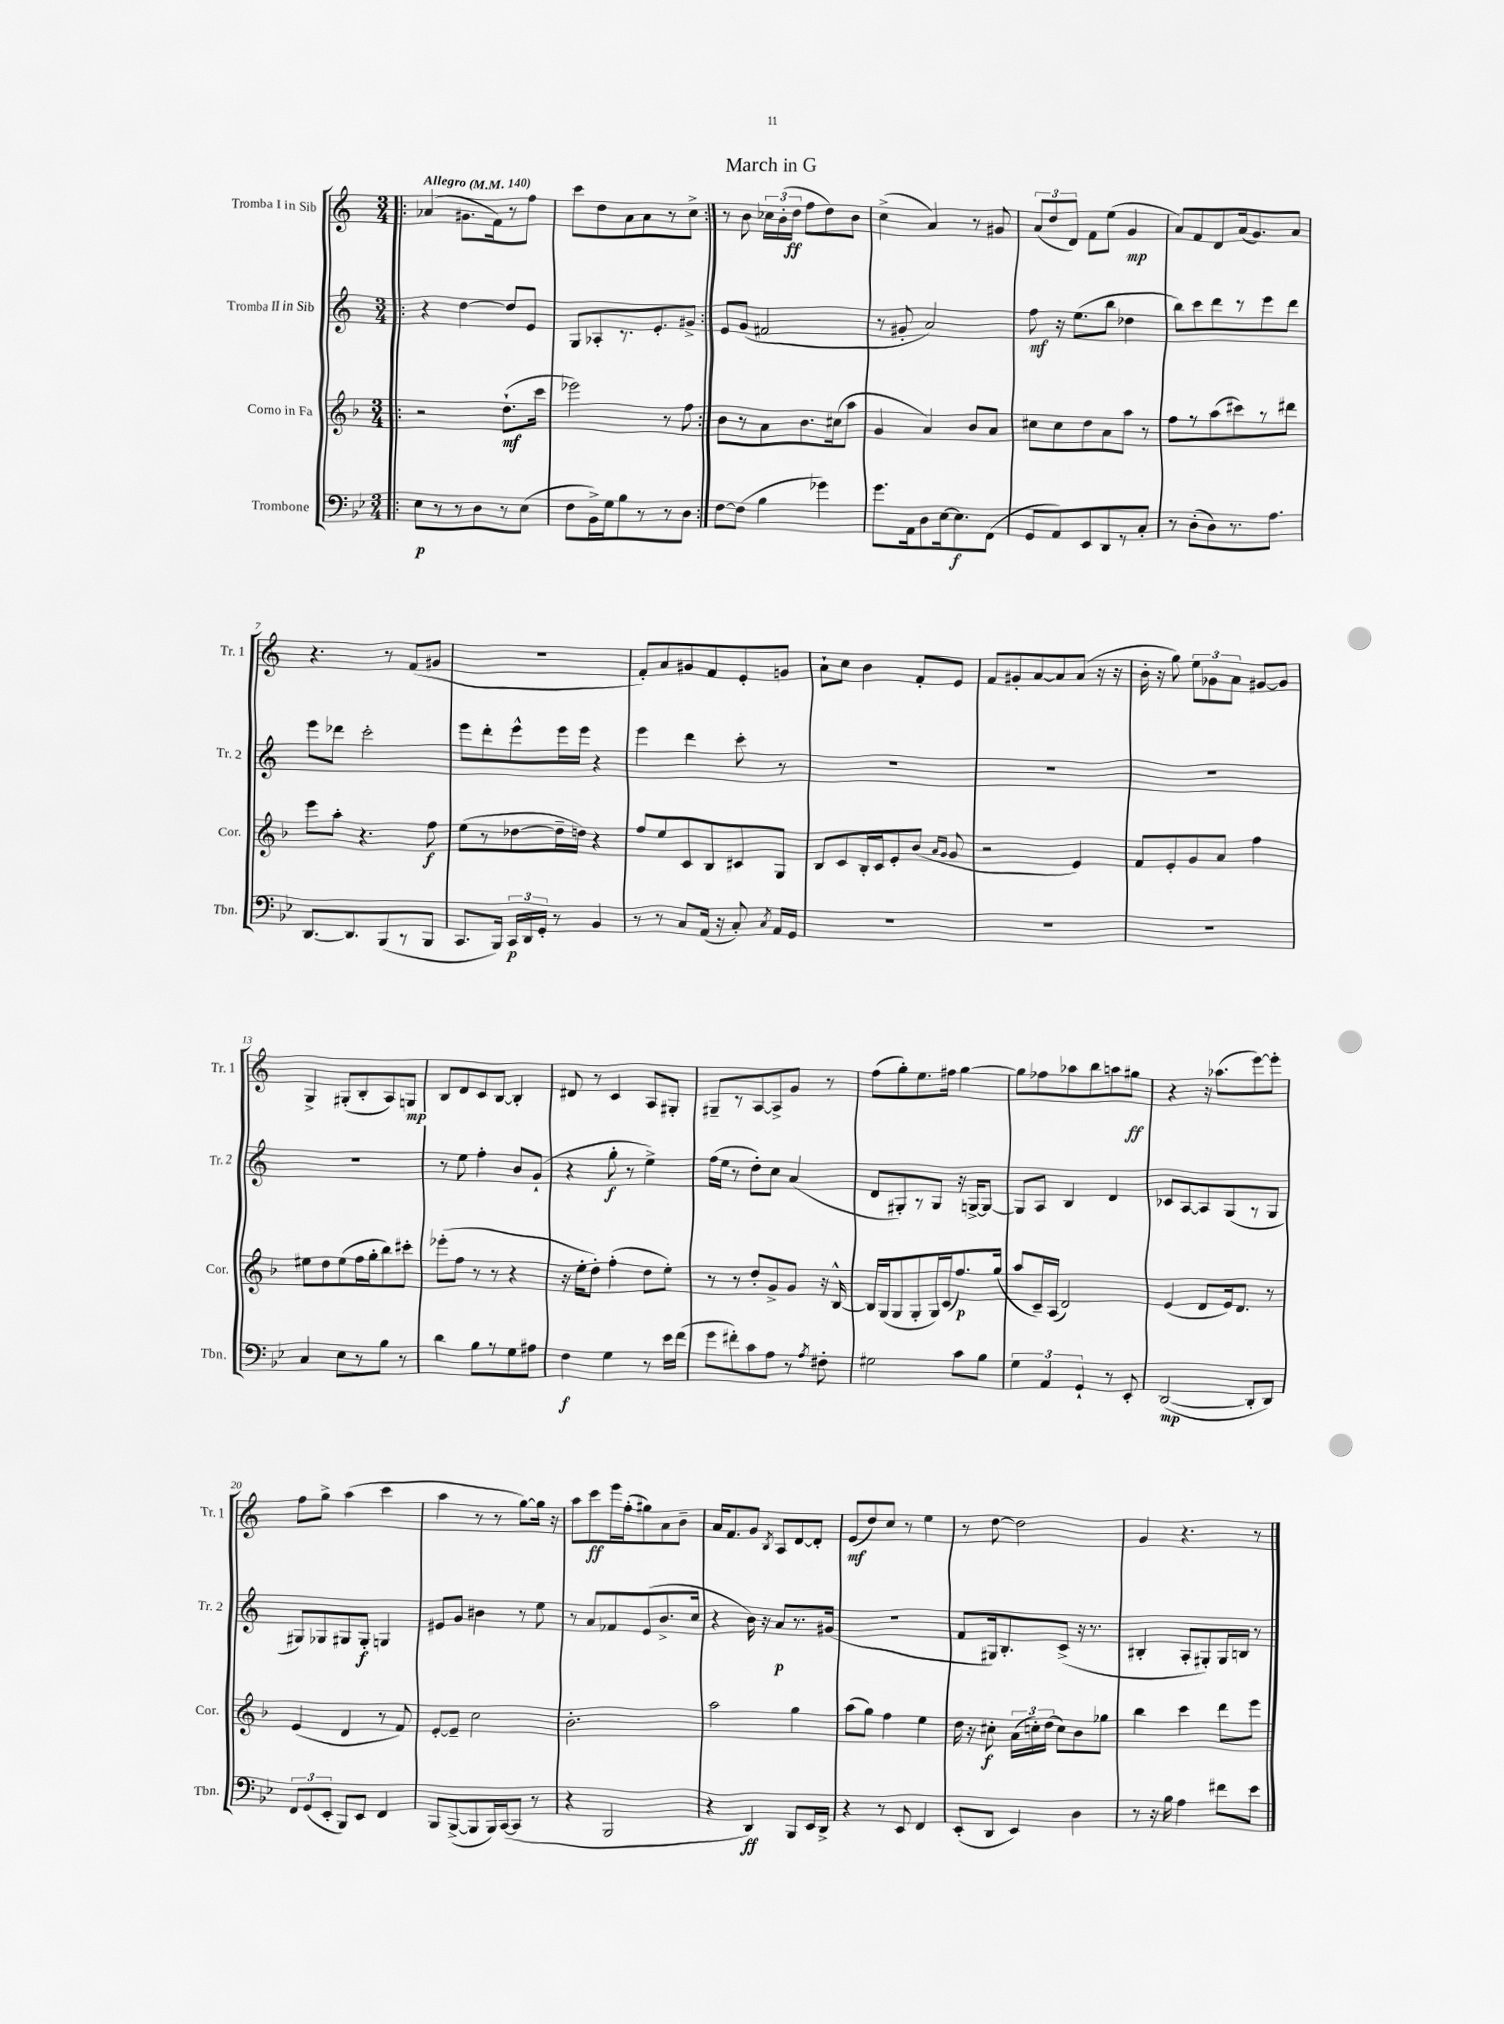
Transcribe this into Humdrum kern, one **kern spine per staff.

**kern	**kern	**kern	**kern
*staff4	*staff3	*staff2	*staff1
*clefF4	*clefG2	*clefG2	*clefG2
*k[b-e-]	*k[b-]	*k[]	*k[]
*M3/4	*M3/4	*M3/4	*M3/4
*MM140	*MM140	*MM140	*MM140
=!|:	=!|:	=!|:	=!|:
8E-	2r	4r	(4a-
8r	.	.	.
8r	.	[4dd	8.g#
8D	.	.	.
.	.	.	16f)
8r	(8.dd`	8dd]	8r
(8E-	.	8e	8ff
.	16ccc	.	.
=	=	=	=
8F	2eee-)	8G	8ccc
16BB-^)	.	8A-'	8dd
16G	.	.	.
8B-	.	8.r	8a
8r	.	.	8a
.	.	8.e'	.
8r	8r	.	8r
8D	8ff	8g#^	8cc^
=:|!	=:|!	=:|!	=:|!
[8F	8b-	8e	8r
(8F]	8r	(8g	8b
4B-	8a	2f#	24cc-
.	.	.	(24b'
.	.	.	24dd
.	8.b-	.	8ff
4g-)	.	.	8dd)
.	(16cc#	.	.
.	8aa	.	8b
=	=	=	=
8.g	4g	8r	(4cc^
.	.	8g#'	.
16AA	.	.	.
8D	4a)	2a)	4a)
[16E-	.	.	.
8.E-]	.	.	.
.	8b-	.	8r
(8FF	8a	.	8g#
=	=	=	=
8GG	8cc#	8ff	(12a
.	.	.	12dd
8AA)	8cc#	16r	.
.	.	.	12d)
.	.	(8.ee	.
8EE-	8dd	.	8f
8DD	8a	8bb	(8ee
8r	8aa	4dd-	4g
8C'	8r	.	.
=	=	=	=
8r	8ff	8bb)	8a)
(8D'	8r	8ccc	8f
8D)	(8aa	8ddd	8d
8.r	8ccc#)	8r	(16a
.	.	.	8.g)
.	8r	8eee	.
8.A	.	.	.
.	8ddd#	8ddd	8a
=	=	=	=
[8.DD	8eee	8eee	4.r
.	8aa'	8ddd-	.
8.DD]	.	.	.
.	4.r	2ccc'	.
(8BBB-	.	.	8r
8r	.	.	(8f
8BBB-	8ff	.	8g#
=	=	=	=
8.CC	(8ee	8eee	2.r
.	8r	8ddd'	.
16BBB-)	.	.	.
24CC	[8dd-	8eee^^	.
24DD	.	.	.
24GG'	.	.	.
8r	16dd-~]	16eee	.
.	16dd)	16eee	.
4BB-	4r	4r	.
=	=	=	=
8r	8ff	4eee	8f')
8r	8ee	.	8a
8C	8c	4ddd	8g#
(16AA	8B-	.	8f
16r	.	.	.
8C')	8c#	8ccc'	8e'
8qC	.	.	.
16AA	8G	8r	8g
16GG	.	.	.
=	=	=	=
2.r	8B-	2.r	8a`
.	8c	.	8cc
.	16B-'	.	4b
.	16c	.	.
.	8e'	.	.
.	(8b-	.	8f'
.	16qqa	.	.
.	16qqg	.	.
.	8g	.	8e
=	=	=	=
2.r	2r	2.r	8f
.	.	.	8g#'
.	.	.	[8a
.	.	.	8a]
.	4e)	.	(8a
.	.	.	16r
.	.	.	16r
=	=	=	=
2.r	8f	2.r	16b'
.	.	.	16r
.	8e'	.	8gg)
.	8g	.	12ee
.	.	.	12g-
.	8a	.	.
.	.	.	12a
.	4ff	.	[8g#
.	.	.	8g#]
=	=	=	=
4C	8ee#	2.r	4G^
.	8dd	.	.
8E-	(8ee#	.	(8G#'
8r	16ff	.	8B'
.	16gg'	.	.
8B-	8bb-)	.	8A)
8r	8ccc#'	.	8G
=	=	=	=
4d	(8eee-'	8r	8B
.	8ff	8ee	8d
8B-	8r	4ff'	8c
8r	8r	.	[8B
8G	4r	8b	4B']
8A#	.	(8g`	.
=	=	=	=
4F	16r	4r	8d#
.	16ee'	.	.
.	8dd')	.	8r
4G	(4ff'	8gg'	4c
.	.	8r	.
8r	8dd	4ee^)	8A
16e-	8ee')	.	8G#'
(16f	.	.	.
=	=	=	=
8g	8r	(16ff	8G#~
.	.	16ee	.
8f#')	8r	8r	8r
8c	8dd'	8dd')	[8A
8A	8g^	8cc	8A^]
8r	8g	(4a	8g
8qA	.	.	.
8F#'	16r	.	8r
.	[16B-^^	.	.
=	=	=	=
2G#	16B-]	8d	(8ff
.	(16G	.	.
.	8G	8G#')	8gg')
.	8G'	8r	8.ee
.	16G)	8G#	.
.	(16c	.	16ff#
8c	8.ff)	16r	[4gg
.	.	[16G^	.
8B-	.	8G_	.
.	(16gg	.	.
=	=	=	=
6G	8aa	8G]	8gg]
.	16c~)	8A	8ff-
6AA	.	.	.
.	(16A	.	.
.	2d)	4B	8aa-
6GG`	.	.	.
.	.	.	8bb
8r	.	4d	8aa
8EE-'	.	.	8gg#
=	=	=	=
([2DD	(4e	8c-	4r
.	.	[8A	.
.	8d	8A]	16r
.	.	.	(8.aa-
.	16e)	(8G	.
.	8.d	.	.
8DD']	.	8r	[8eee)
8DD)	8r	8G	8eee']
=	=	=	=
12FF	(4e	8G#)	8ff
(12GG	.	.	.
.	.	8G-	8gg^
12EE-'	.	.	.
8BBB-)	4d	8G#	(4aa
8EE-	.	8G#'	.
4FF	8r	4G	4ccc
.	8f)	.	.
=	=	=	=
8BBB-	[8e'	8e#	4aa
([8BBB-^	8e~]	8g	.
8BBB-]	2cc	4b#	8r
16BBB-)	.	.	8r
([16CC	.	.	.
8CC]	.	8r	[8gg)
8r	.	8ee	16gg]
.	.	.	16r
=	=	=	=
4r	2.b-'	8r	8aa
.	.	8a	8ccc
2BBB-	.	8f-	16eee
.	.	.	(16ff'
.	.	(8e	8gg#)
.	.	8.b^	8a
.	.	.	8b~
.	.	16cc	.
=	=	=	=
4r	2aa	4r	16a
.	.	.	8.f
4DD)	.	16b)	8g
.	.	16r	.
.	.	.	8qB
.	.	8a	8A
8BBB-	4gg	8.r	[8d
16EE-	.	.	8d']
16DD^	.	(16g#	.
=	=	=	=
4r	(8aa	2.r	(8e
.	8gg)	.	8dd)
8r	4ff	.	8cc
8EE-	.	.	8r
4FF	4ee	.	4ee
=	=	=	=
(8EE-'	16dd	8f	8r
.	16r	.	.
8DD	8cc#'	16G#)	[8dd
.	.	8.B'	.
4EE-)	(24a	.	2dd]
.	24cc')	.	.
.	(24dd	.	.
.	8cc)	(8c^	.
4D	8b-	16r	.
.	.	8.r	.
.	8gg-	.	.
=	=	=	=
8r	4bb-	4B#'	4g
16r	.	.	.
16B-	.	.	.
4A	4ccc	8A'	4.r
.	.	8G#')	.
8f#	8ddd	16G#	.
.	.	16B	.
8e-	8eee	8r	8r
==	==	==	==
*-	*-	*-	*-
